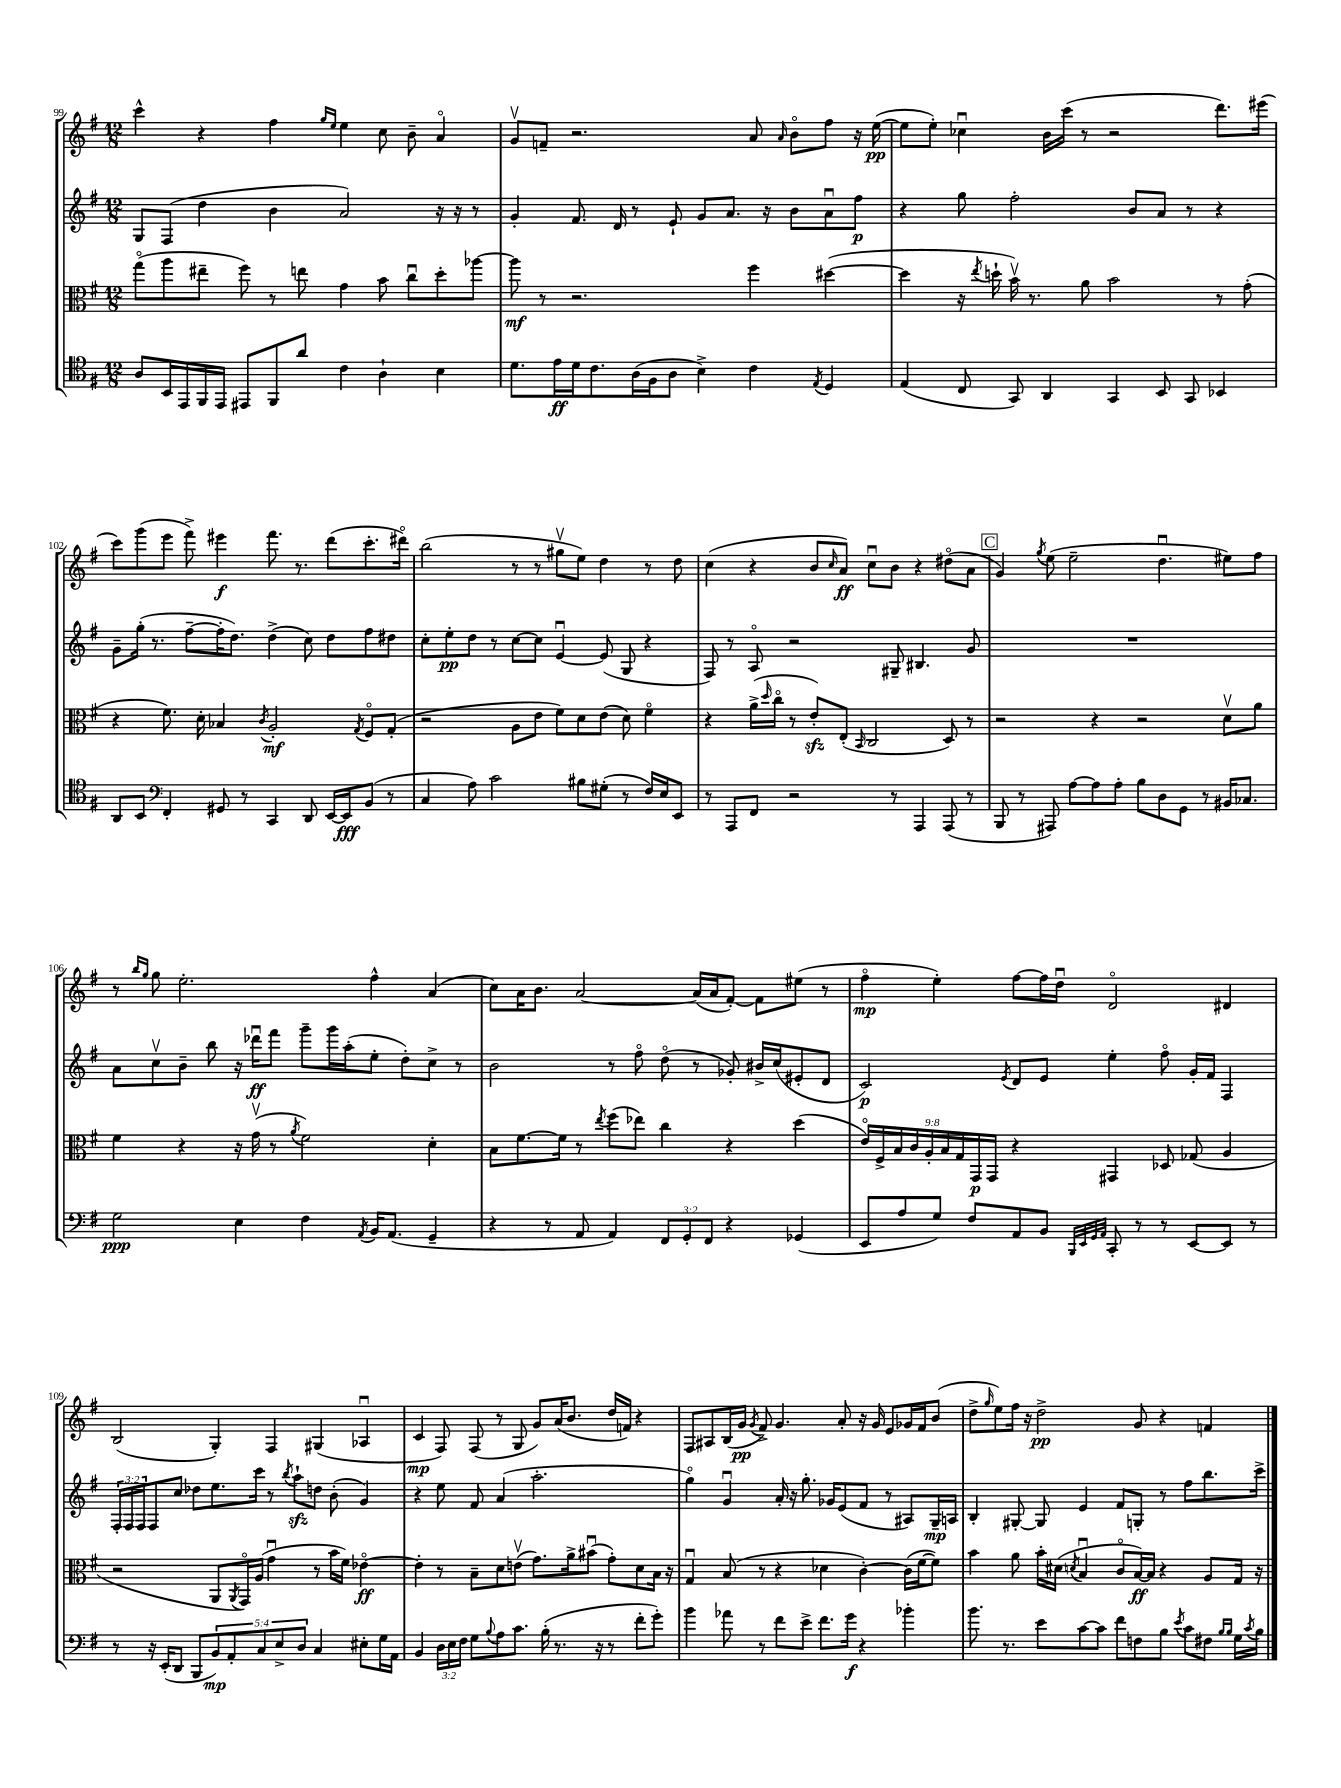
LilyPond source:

<<
\new StaffGroup <<
\new Staff = "s0" {
    \clef treble \key g \major \numericTimeSignature \time 12/8
    c'''4-^ r4 fis''4 \grace { g''16 e''16 } e''4 c''8 b'8-- a'4\flageolet |
    g'8\upbow f'8-- r2. a'8 \grace { a'16 } b'8\flageolet fis''8 r16 e''16~\pp( |
    e''8 e''8-.) ces''4\downbow b'16 c'''16( r8 r2 d'''8.) eis'''16( |
    c'''8) g'''8( e'''8 fis'''8->) eis'''4\f fis'''8. r8. d'''8( c'''8.-. dis'''16\flageolet) |
    b''2( r8 r8 gis''8\upbow e''8) d''4 r8 d''8 |
    c''4( r4 b'8 \grace { c''16 } a'8\ff) c''8\downbow b'8 r4 dis''8\flageolet( a'8 |
    \mark \markup { \box "C" } g'4) \acciaccatura { g''8 } e''8( e''2-- d''4.\downbow eis''8) fis''8 |
    r8 \grace { b''16 g''16 } g''8 e''2.-. fis''4-^ a'4( |
    c''8) a'16 b'8. a'2~ a'16( a'16 fis'8~-.) fis'8 eis''8( r8 |
    fis''4\flageolet\mp e''4-.) fis''8~ fis''16 d''16\downbow d'2\flageolet dis'4 |
    b2( g4-.) fis4 gis4( aes4\downbow |
    c'4\mp fis8) fis8( r8 g8 g'8) a'16( b'8. d''16 f'16) r4 |
    fis8 ais8 b16( g'16\pp \acciaccatura { g'8 } fis'8->) g'4. a'8-. r16 g'16 e'8 ges'16 fis'16 b'8( |
    d''8-> \grace { g''16 } e''8) fis''16 r16 d''2->\pp g'8 r4 f'4 \bar "|." |
}
\new Staff = "s1" {
    \clef treble \key g \major \numericTimeSignature \time 12/8 \override Staff.TupletNumber.text = #tuplet-number::calc-fraction-text
    g8 fis8( d''4 b'4 a'2) r16 r16 r8 |
    g'4-. fis'8. d'16 r8 e'8-! g'8 a'8. r16 b'8 a'8\downbow fis''8\p |
    r4 g''8 fis''2-. b'8 a'8 r8 r4 |
    g'8-- g''16-.( r8. fis''8~-- fis''16-. d''8.) d''4->( c''8) d''8 fis''8 dis''8 |
    c''8-. e''8-.\pp d''8 r8 c''8~ c''8 e'4~\downbow e'8( g8 r4 |
    fis8) r8 a8\flageolet r2 gis8-- bis4. g'8 |
    \mark \markup { \box "C" } R1. |
    a'8 c''8\upbow b'8-- b''8 r16 des'''16\downbow\ff fis'''8 g'''8-- g'''16 a''16-.( e''8-. d''8-.) c''8-> r8 |
    b'2 r8 fis''8\flageolet d''8\flageolet( r8 ges'8-.) bis'16-> c''16( eis'8-. d'8 |
    c'2\p) \acciaccatura { e'8 } d'8 e'8 e''4-. fis''8\flageolet g'16-. fis'16 fis4 |
    \tuplet 3/2 { fis16-. fis16 fis16 } fis8 c''8 des''8 e''8. c'''16 r8 \acciaccatura { b''8 } a''8-!\sfz d''8 b'8-.( g'4) |
    r4 e''8 fis'8 a'4( a''2.-. |
    g''4\flageolet) g'4\downbow a'16-. r16 g''8.-. ges'16 e'8( fis'8 r8 ais8) g16--\mp a16 |
    b4-. gis8~-. gis8 e'4 fis'8 g8-. r8 fis''8 b''8. c'''16-> \bar "|." |
}
\new Staff = "s2" {
    \clef alto \key g \major \numericTimeSignature \time 12/8 \override Staff.TupletNumber.text = #tuplet-number::calc-fraction-text
    g''8\flageolet( a''8 eis''8-- fis''8) r8 e''8 g'4 b'8 c''8\downbow d''8-. aes''8~ |
    aes''8\mf r8 r2. fis''4 dis''4~( |
    dis''4 r16 \acciaccatura { e''8 } d''16-! b'16\upbow) r8. a'8 b'2 r8 g'8-.( |
    r4 fis'8.) d'16-. bes4 \acciaccatura { c'8 } a2-.\mf \acciaccatura { g8 } fis8\flageolet g8-.( |
    r2 a8 e'8 fis'8) d'8 e'8( d'8) fis'4\flageolet |
    r4 a'16->( \grace { d''16 } c''16\flageolet r8 e'8-.\sfz) e8-.( \grace { b,16 } c2 d8) r8 |
    \mark \markup { \box "C" } r2 r4 r2 d'8\upbow a'8 |
    fis'4 r4 r16 g'16\upbow( r8 \acciaccatura { a'8 } fis'2) d'4-. |
    b8 fis'8.~ fis'16 r8 \acciaccatura { e''8 } fis''8( ees''8) c''4 r4 d''4( |
    \tuplet 9/8 { e'16\flageolet) fis16-> b16 c'16 a16-. b16 g16 g,16\p g,16 } r4 gis,4 des8 ges8( a4 |
    r2 a,8 \acciaccatura { a,8 } g,16\flageolet) a16( g'4\downbow r8 b'16 fis'16) ees'4~\flageolet\ff |
    ees'4-. r8 b8-- d'8 e'8\upbow( g'8.) a'16-> bis'8\downbow( g'8-.) d'8 b16 r16 |
    g4\downbow b8( r8 r4 des'4 c'4~-.) c'16( fis'16~ fis'8) |
    b'4 a'8 b'16-. dis'16( \acciaccatura { d'8 } b4\downbow c'8\flageolet b16~\ff) b16 r4 a8 g16 r16 \bar "|." |
}
\new Staff = "s3" {
    \clef tenor \key g \major \numericTimeSignature \time 12/8 \override Staff.TupletNumber.text = #tuplet-number::calc-fraction-text
    a8 b,16 e,16 fis,16 e,16 eis,8 fis,8 a'8 c'4 a4-! b4 |
    d'8. e'16\ff d'16 c'8. a16( fis16 a8 b4->) c'4 \acciaccatura { e8 } d4 |
    e4( c8 g,8) a,4 g,4 b,8 g,8 bes,4 |
    a,8 b,8 \clef bass fis,4-. gis,8 r8 c,4 d,8 e,16~ e,16\fff b,8( r8 |
    c4 a8) c'2 bis8 gis8-.( r8 fis16) e16 e,8 |
    r8 a,,8 fis,8 r2 r8 a,,4 a,,8( r8 |
    \mark \markup { \box "C" } b,,8 r8 ais,,8) a8~ a8 a8-. b8 d8 g,8 r8 bis,16 ces8. |
    g2\ppp e4 fis4 \acciaccatura { a,8 } b,16 a,8.( g,4-- |
    r4 r8 a,8 a,4) \tuplet 3/2 { fis,8 g,8-. fis,8 } r4 ges,4( |
    e,8 a8 g8) fis8 a,8 b,8 \grace { b,,32 e,32 g,32 a,32 } c,8-. r8 r8 e,8~ e,8 r8 |
    r8 r16 e,16-.( d,8 b,,8 \tuplet 5/4 { b,8\mp) a,8-. c8 e8-> d8 } c4 eis8-. g16 a,16 |
    b,4 \tuplet 3/2 { d16 e16 fis16 } g8 \appoggiatura { b8 } a8 c'8. b16-.( r8. r16 r8 fis'8-. g'8-.) |
    b'4 aes'8 r8 fis'8 e'8-> fis'8. g'16\f r4 bes'4-. |
    b'8. r8. e'8 c'8~ c'8 fis'8 f8 b8 \acciaccatura { e'8 } c'8 fis8 \grace { b16 b16 } g16 \acciaccatura { c'8 } b16 \bar "|." |
}
>>
>>
\layout { \context { \Score currentBarNumber = #99 } }
